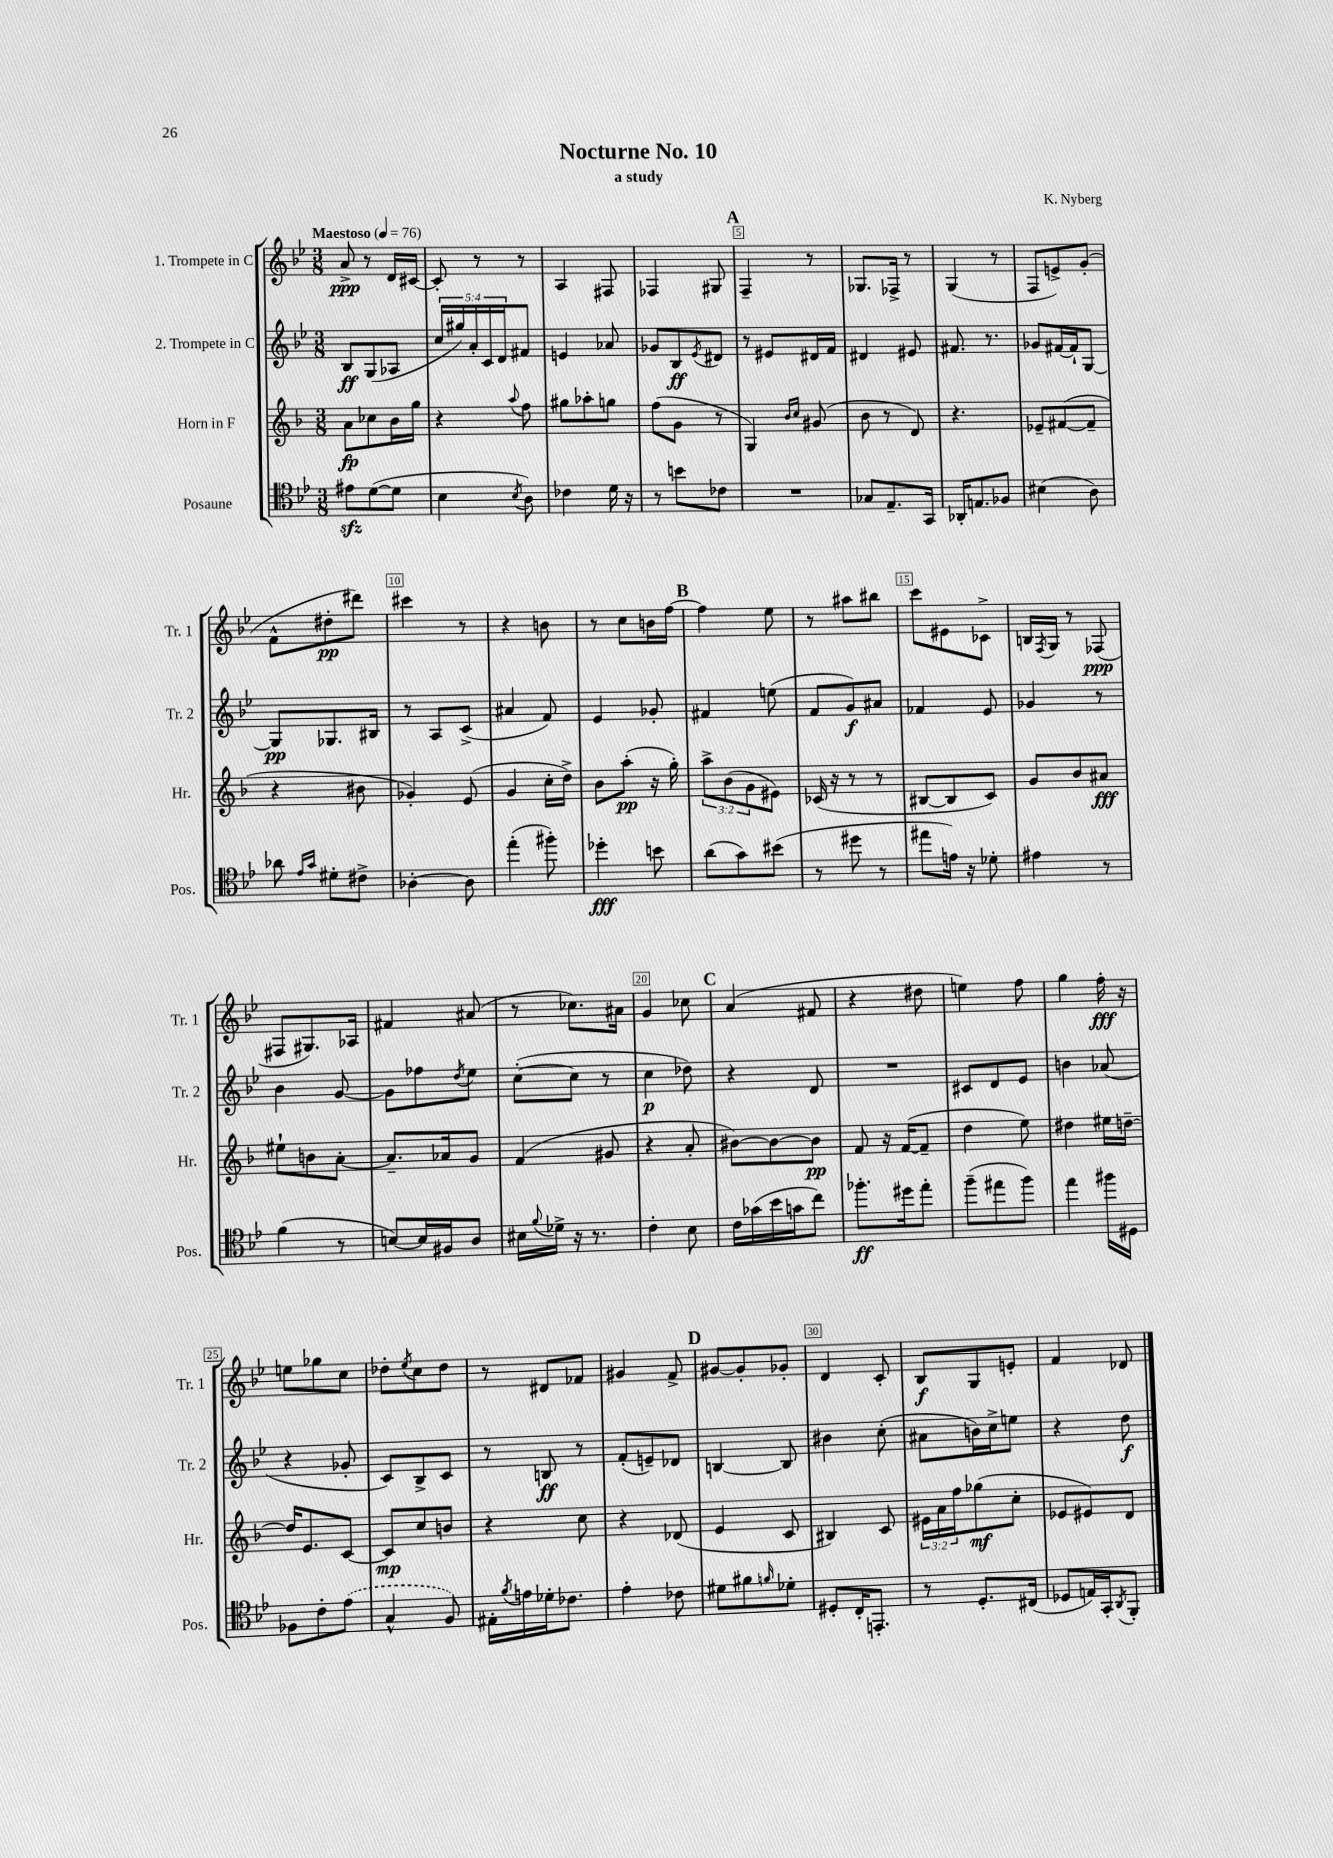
\header { title = "Nocturne No. 10" composer = "K. Nyberg" subtitle = "a study" }
<<
\new StaffGroup <<
\new Staff = "s0" \with { instrumentName = "1. Trompete in C" shortInstrumentName = "Tr. 1" } {
    \clef treble \key bes \major \numericTimeSignature \time 3/8 \tempo "Maestoso" 4 = 76
    a'8->\ppp r8 d'16 cis'16~ |
    cis'8-. r8 r8 |
    a4 fis8 |
    fes4 gis8 |
    \mark \markup { \bold "A" } f4-- r8 |
    ges8. fes16-> r8 |
    g4( r8 |
    f8 e'8->) g'8-.( |
    f'8-^ dis''8-.\pp dis'''8) |
    cis'''4 r8 |
    r4 b'8 |
    r8 c''8 b'16 f''16~ |
    \mark \markup { \bold "B" } f''4 ees''8 |
    r8 ais''8 bis''8 |
    c'''8 eis'8 ces'8-> |
    b16 \acciaccatura { f8 } g16 r8 fes8\ppp( |
    fis8 gis8.) aes16 |
    fis'4 ais'8( |
    r8 ces''8.) ais'16 |
    g'4 ces''8 |
    \mark \markup { \bold "C" } a'4( fis'8 |
    r4 dis''8 |
    e''4) f''8 |
    g''4 f''16-.\fff r16 |
    e''8 ges''8 c''8 |
    des''8-. \acciaccatura { ees''8 } c''8 des''8 |
    r8 dis'8 fes'8 |
    gis'4 f'8-> |
    \mark \markup { \bold "D" } gis'8~ gis'8-. ges'8-. |
    d'4 c'8-. |
    bes8\f g8 e'8-. |
    f'4 des'8 \bar "|." |
}
\new Staff = "s1" \with { instrumentName = "2. Trompete in C" shortInstrumentName = "Tr. 2" } {
    \clef treble \key bes \major \numericTimeSignature \time 3/8 \override Staff.TupletNumber.text = #tuplet-number::calc-fraction-text
    bes8\ff g8( aes8 |
    \tuplet 5/4 { c''16 gis''16) a'16-. c'16 d'16 } fis'8 |
    e'4 aes'8 |
    ges'8 bes8\ff \acciaccatura { ees'8 } dis'8 |
    \mark \markup { \bold "A" } r8 eis'8 dis'16 f'16 |
    dis'4 eis'8 |
    fis'8. r8. |
    ges'8 fis'16~ fis'16-! g8~ |
    g8\pp ges8. bis16 |
    r8 a8 c'8->( |
    ais'4 f'8) |
    ees'4 ges'8-. |
    \mark \markup { \bold "B" } fis'4 e''8( |
    f'8 g'8\f) ais'8 |
    fes'4 ees'8 |
    ges'4 r8 |
    bes'4 g'8~ |
    g'8 fes''8 \acciaccatura { d''8 } ees''8 |
    c''8~-.( c''8 r8 |
    c''4\p des''8) |
    \mark \markup { \bold "C" } r4 d'8 |
    R4. |
    cis'8 d'8 ees'8 |
    b'4 aes'8( |
    r4 ges'8-. |
    c'8) bes8-> c'8 |
    r8 b8\ff r8 |
    f'8-.( e'8--) des'8 |
    \mark \markup { \bold "D" } b4~ b8 |
    bis'4 c''8-.( |
    ais'8 b'16) c''16-> e''8 |
    r4 d''8\f \bar "|." |
}
\new Staff = "s2" \with { instrumentName = "Horn in F" shortInstrumentName = "Hr." } {
    \clef treble \key f \major \numericTimeSignature \time 3/8 \override Staff.TupletNumber.text = #tuplet-number::calc-fraction-text
    a'8\fp ces''8 bes'16 g''16 |
    r4 \appoggiatura { a''8 } f''8 |
    gis''8 aes''8-. g''8 |
    f''8( g'8 r8 |
    \mark \markup { \bold "A" } g4) \grace { bes'16 c''16 } gis'8( |
    bes'8 r8 d'8) |
    r4. |
    ees'8-- fis'8~( fis'8-- |
    r4 bis'8 |
    ges'4-.) e'8( |
    g'4 c''16-. d''16->) |
    bes'8 a''8-.\pp( r16 g''16-.) |
    \mark \markup { \bold "B" } \tuplet 3/2 { a''8-> bes'8( g'8 } eis'8) |
    ces'16( r16 r8 r8 |
    bis8~ bis8 c'8) |
    g'8 bes'8 ais'8\fff |
    eis''8-! b'8 a'8~-. |
    a'8.-- aes'16 g'8 |
    f'4( gis'8 |
    r4 a'8-. |
    \mark \markup { \bold "C" } bis'8~) bis'8~ bis'8\pp |
    f'8 r16 f'16~( f'8-- |
    d''4 e''8) |
    dis''4 eis''16 d''16~-- |
    d''16 e'8. c'8~ |
    c'8\mp c''8 b'8 |
    r4 c''8 |
    r4 des'8( |
    \mark \markup { \bold "D" } e'4 c'8 |
    bis4) c'8 |
    \tuplet 3/2 { eis'16 a'16 f''16 } ges''8\mf( c''8-. |
    ees'8 eis'8) d'8 \bar "|." |
}
\new Staff = "s3" \with { instrumentName = "Posaune" shortInstrumentName = "Pos." } {
    \clef tenor \key bes \major \numericTimeSignature \time 3/8
    eis'8\sfz d'8~( d'8 |
    bes4 \acciaccatura { bes8 } a8) |
    ces'4 d'16 r16 |
    r8 b'8 ces'8 |
    \mark \markup { \bold "A" } R4. |
    ges8 ees8.-- g,16 |
    aes,16-. e8. fes8 |
    bis4( a8) |
    aes'8 \grace { ees'16 g'16 } dis'8-. cis'8-> |
    aes4~-. aes8 |
    ees''4-.( fis''8-.) |
    des''4-.\fff b'8 |
    \mark \markup { \bold "B" } a'8( g'8) bis'8( |
    r8 dis''8 r8 |
    eis''8 e'16) r16 des'8-. |
    eis'4 r8 |
    f'4( r8 |
    b8~) b16 fis16 a8 |
    bis16 \appoggiatura { f'8 } des'16-> r16 r8. |
    c'4-. bes8 |
    \mark \markup { \bold "C" } c'16 ges'16( bes'16 g'16 c''8) |
    fes''8.-.\ff dis''16 ees''8-. |
    f''8--( eis''8 f''8) |
    ees''4 fis''16 dis16 |
    fes8 c'8-. \once \slurDashed ees'8( |
    g4-^ f8) |
    eis16-. \acciaccatura { f'8 } e'16 des'16-. ces'8. |
    ees'4-. ces'8 |
    \mark \markup { \bold "D" } dis'8 fis'8 \grace { f'16 } des'8-. |
    dis8-. c16-. e,8.-. |
    r8 d8.-. cis16( |
    des8 e16) g,16-. \acciaccatura { a,8 } f,8-. \bar "|." |
}
>>
>>
\layout { \context { \Score \override BarNumber.break-visibility = ##(#f #t #t) barNumberVisibility = #(every-nth-bar-number-visible 5) \override BarNumber.stencil = #(make-stencil-boxer 0.1 0.3 ly:text-interface::print) } }
